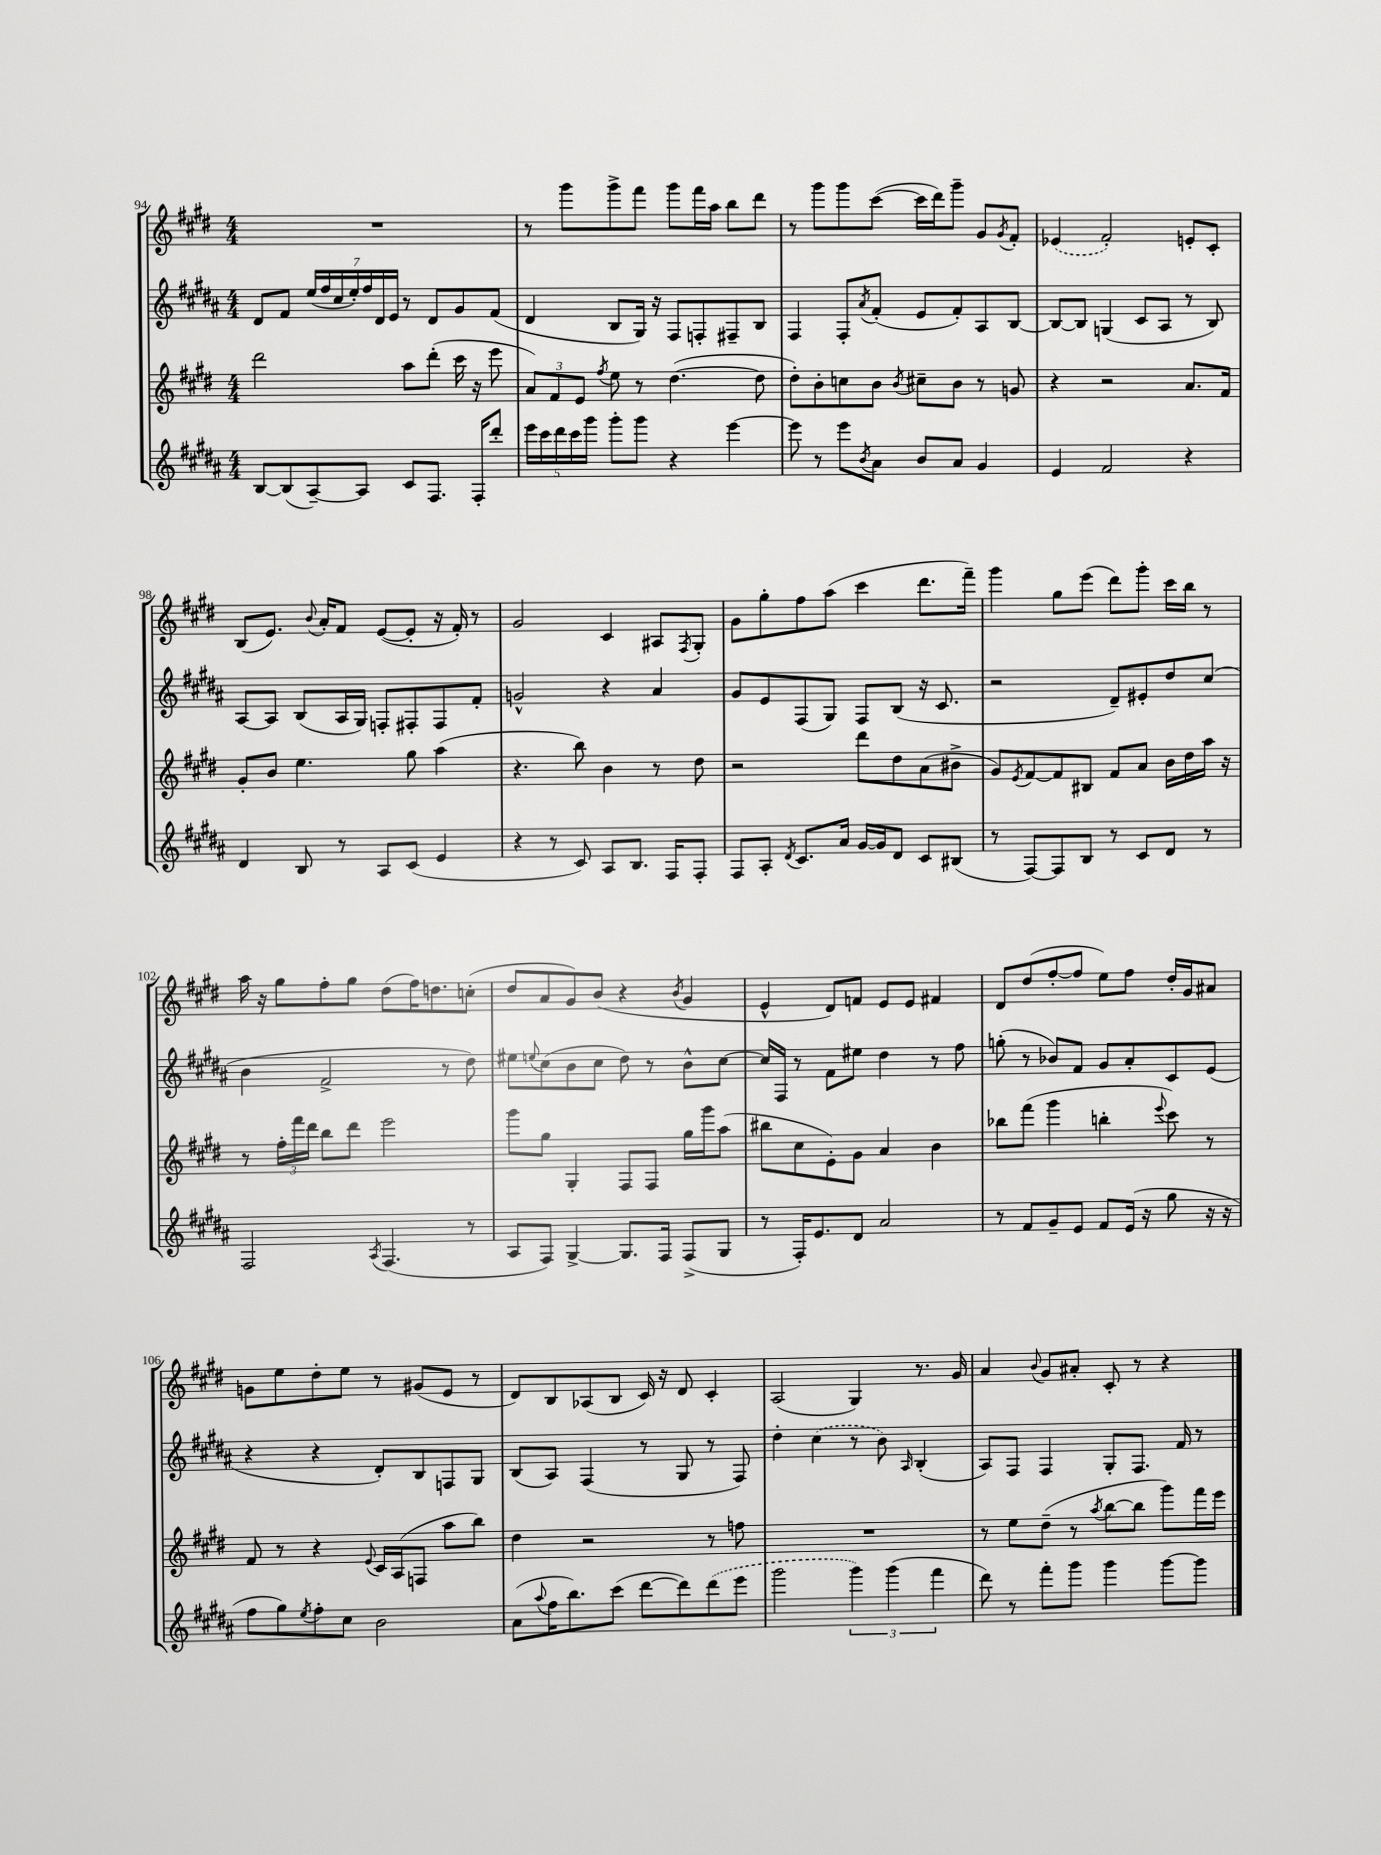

**kern	**kern	**kern	**kern
*staff4	*staff3	*staff2	*staff1
*clefG2	*clefG2	*clefG2	*clefG2
*k[f#c#g#d#a#]	*k[f#c#g#d#]	*k[f#c#g#d#a#]	*k[f#c#g#d#]
*M4/4	*M4/4	*M4/4	*M4/4
[8B/L	2ddd#\	8d#/L	1r
(8B/]	.	8f#/J	.
[8A#~/)	.	(28ee/LL	.
.	.	28ff#/	.
.	.	28cc#/	.
.	.	28ee'/)	.
8A#/]J	.	.	.
.	.	28ff#/	.
.	.	28d#/	.
.	.	28e/JJ	.
8c#/L	8aa\L	8r	.
8.F#/J	(8ddd#'\J	8d#/L	.
.	16ccc#\	8g#/	.
16F#'/LK	16r	.	.
8ddd#'/J	8eee\	(8f#/J	.
=	=	=	=
20eee\LL	12a/L)	4d#/	8r
20ccc#\	.	.	.
.	12f#/	.	.
20ddd#\	.	.	.
.	.	.	8ggg#\L
20ccc#\	.	.	.
.	12e/J	.	.
20ggg#\JJ	.	.	.
.	8qff#/	.	.
8ggg#'\L	8ee\	8B/L	8ggg#^\
8ggg#\J	8r	16G#/Jk)	8fff#\J
.	.	16r	.
4r	([4.dd#\	8F#/L	8ggg#\L
.	.	8F'/	16fff#\L
.	.	.	16aa\JJ
[4eee\	.	8F#~/	8bb\L
.	8dd#\]	8B/J	8ddd#\J
=	=	=	=
8eee\]	8dd#'\L)	4F#/	8r
8r	8b'\	.	8ggg#\L
8eee\L	8cc\	8F#'/L	8ggg#\
8qb/	.	8qa#/	.
8a#\J	8b\J	(8f#'/J	([8ccc#\J
.	8qb/	.	.
8b/L	8cc#~\L	8e/L	16ccc#\]LL
.	.	.	16ddd#\J)
8a#/J	8b\J	8f#'/)	8ggg#~\J
4g#/	8r	8A#/	8g#/L
.	.	.	8qg#/
.	8g/	[8B/J	8f#'/J
=	=	=	=
4e/	4r	8B/_L	(4e-/
.	.	8B/]J	.
2f#/	2r	(4G/	2f#'/)
.	.	8c#/L	.
.	.	8A#/J	.
4r	8.a/L	8r	8e'/L
.	.	8B/)	8c#'/J
.	16f#/Jk	.	.
=	=	=	=
4d#/	8g#'/L	[8A#/L	(8B/L
.	8b/J	8A#/]J	8.e/J)
8B/	4.ee\	(8B/L	.
.	.	.	8qqb/
.	.	.	16a'/LK
8r	.	16A#/L	8f#/J
.	.	16G#/JJ)	.
8A#/L	.	8F'/L	([8e/L
(8c#/J	8gg#\	8F#'/	8e'/]J
4e/	(4aa\	8F#/	16r
.	.	.	16f#'/)
.	.	8f#'/J	8r
=	=	=	=
4r	4.r	2g^^/	2g#/
8r	.	.	.
8c#/)	8bb\)	.	.
8A#/L	4b\	4r	4c#/
8.B/J	.	.	.
.	8r	4a#/	8A#/L
16F#/LK	.	.	.
.	.	.	8qF#/
8F#'/J	8dd#\	.	8G#'/J
=	=	=	=
8F#/L	2r	8g#/L	8g#\L
8A#'/J	.	8e/	8gg#'\
8qd#/	.	.	.
8.c#/L	.	(8F#/	8ff#\
.	.	8G#/J)	(8aa\J
16a#/Jk	.	.	.
[16g#/LL	8ddd#\L	8F#/L	4ccc#\
16g#/]J	.	.	.
8d#/J	8dd#\	(8B/J	.
8c#/L	(8a\	16r	8.ddd#\L
.	.	8.c#/	.
(8B#/J	8b#^\J	.	.
.	.	.	16fff#~\Jk)
=	=	=	=
8r	8g#/L)	2r	4ggg#\
.	8qe/	.	.
[8F#/L)	[8f#/	.	.
8F#/]	8f#/]	.	8gg#\L
8B/J	8B#/J	.	(8eee\J
8r	8f#/L	8d#~/L)	8ddd#\L)
8c#/L	8a/J	8e#'/	8ggg#'\J
8d#/J	16b\LL	8dd#/	16ccc#\LL
.	16dd#\	.	16bb\JJ
8r	16aa\JJ	(8cc#/J	8r
.	16r	.	.
=	=	=	=
2F#/	8r	4b\	16aa\
.	.	.	16r
.	24ff#'\LL	.	8gg#\L
.	24fff#\	.	.
.	24ddd#\JJ	.	.
.	8bb\L	2f#^/	8ff#'\
.	8ddd#\J	.	8gg#\J
8qA#/	.	.	.
(4.F#/	2eee\	.	(8dd#\L
.	.	.	16ff#\K)
.	.	.	8.dd\
.	.	8r	.
8r	.	8dd#\)	(8cc'\J
=	=	=	=
8A#/L	8ggg#\L	8ee#\L	8dd#/L
.	.	8qqee/	.
8F#/J)	8gg#\J	(8cc#\	8a/
[4G#^/	4G#'/	8b\	8g#/)
.	.	8cc#\J	(8b/J
8.G#/]L	8F#/L	8dd#\)	4r
.	8F#/J	8r	.
16F#/Jk	.	.	.
.	.	.	8qb/
(8F#^/L	16gg#\LL	8b^^\L	4g#/
.	16ggg#\J	.	.
8G#/J	(8aa\J	[8cc#\J	.
=	=	=	=
8r	8bb#\L	16cc#/]LL	4e^^/
.	.	16F#/JJ	.
16F#'/LK)	8cc#\	8r	.
8.e/	.	.	.
.	8e'\)	8f#\L	8d#/L)
8d#/J	8g#\J	8ee#\J	8f/J
2a#/	4a/	4dd#\	8e/L
.	.	.	8e/J
.	4b\	8r	4f#/
.	.	8ff#\	.
=	=	=	=
8r	8bb-\L	(8gg'\	8d#/L
8f#/L	(8fff#\J	8r	(8dd#/
8g#~/	4ggg#\	8b-/L)	[8ff#'/
8e/J	.	8f#/J	8ff#/]J
8f#/L	4bb'\	8g#/L	8ee\L)
(16e/Jk	.	8a#'/	8ff#\J
16r	.	.	.
.	8qqeee/	.	.
8gg#\	8ccc#\)	8c#/	16dd#'/LL
.	.	.	16g#/J
16r	8r	(8e/J	8a#/J
16r	.	.	.
=	=	=	=
8ff#\L	8f#/	4r	8g\L
8gg#\)	8r	.	8ee\
8qee/	.	.	.
8ff#'\	4r	4r	8dd#'\
8cc#\J	.	.	8ee\J
.	8qqe/	.	.
2b\	16c#/LL	8d#'/L)	8r
.	(16A/J	.	.
.	8F/J	8B/	(8g#/L
.	8aa\L	8F/	8e/J
.	8bb\J)	8G#/J	8r
=	=	=	=
(8a#\L	4dd#\	(8B/L	8d#/L)
8qqaa#/	.	.	.
16ff#\K	.	8A#/J)	8B/
8.bb\)	.	.	.
.	2r	(4F#/	(8A-/
(8ccc#\J	.	.	8B/J
[8ddd#\L	.	8r	16c#/)
.	.	.	16r
8ddd#\])	.	8G#/	8d#/
(8ddd#\	8r	8r	4c#'/
8eee\J	8ff\	8F#/)	.
=	=	=	=
2ggg#\	1r	4dd#'\	(2A/
.	.	(4cc#\	.
6ggg#\)	.	8r	4G#/)
.	.	8b\)	.
(6ggg#\	.	.	.
.	.	16qqA#/	.
.	.	(4B'/	8.r
6fff#\	.	.	.
.	.	.	16g#/
=	=	=	=
8ddd#\)	8r	8A#/L)	4a/
8r	8ee\L	8F#/J	.
.	.	.	8qqb/
8fff#'\L	(8dd#~\J	4F#/	8g#/L
8ggg#\J	8r	.	8a#'/J
.	8qaa/	.	.
4ggg#\	[8bb\L	8G#'/L	8c#'/
.	8bb\]J	8.F#/J	8r
[8ggg#\L	8ggg#\L)	.	4r
.	.	16f#/	.
8ggg#\]J	16fff#\L	8r	.
.	16eee\JJ	.	.
==	==	==	==
*-	*-	*-	*-
